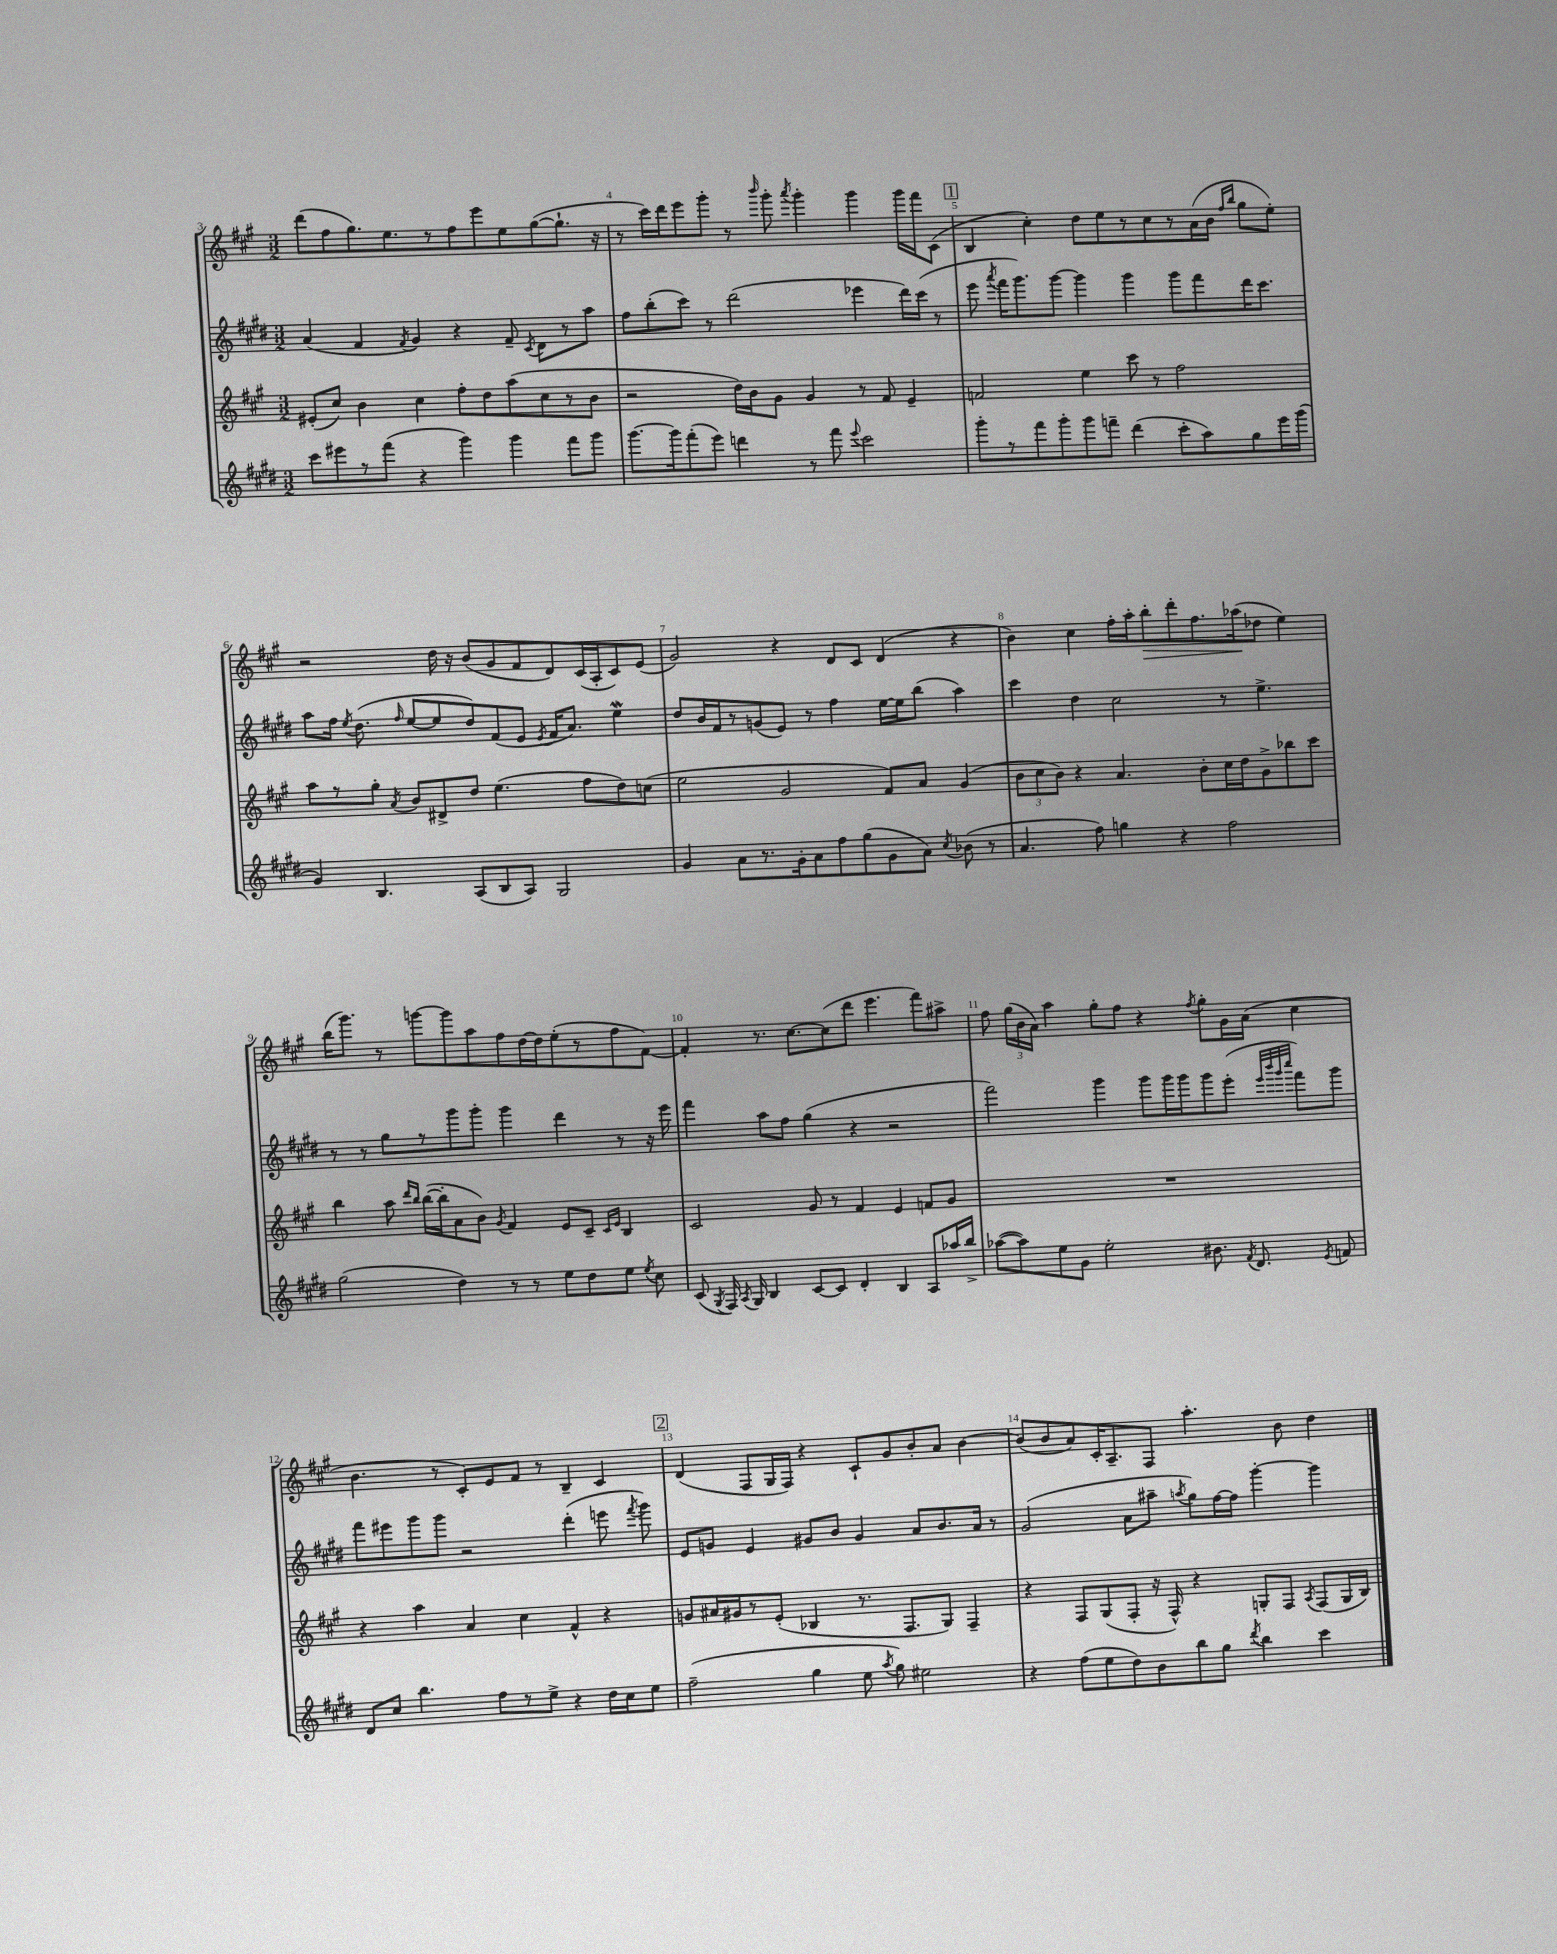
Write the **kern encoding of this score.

**kern	**kern	**kern	**kern	**dynam
*part4	*part3	*part2	*part1	*part1
*staff4	*staff3	*staff2	*staff1	*staff1
*clefG2	*clefG2	*clefG2	*clefG2	*
*k[f#c#g#d#]	*k[f#c#g#]	*k[f#c#g#d#]	*k[f#c#g#]	*
*M3/2	*M3/2	*M3/2	*M3/2	*
=3	=3	=3	=3	=3
8ccc#\L	(8e#X'/L	(4a/	(8ddd\L	.
8eee#X\	8cc#/J)	.	8ff#\	.
8r	4b\	4f#/	8.gg#\)	.
(8fff#\J	.	.	.	.
.	.	.	8.ee\	.
.	.	8qf#/	.	.
4r	4cc#\	4g#/)	.	.
.	.	.	8r	.
4ggg#\)	8ff#'\L	4r	8ff#\	.
.	8dd\	.	8eee\	.
4ggg#\	(8aa\	8f#~/	8ee\	.
.	.	8qc#/	.	.
.	8cc#\	8d#\L	([8gg#\	.
8fff#\L	8r	8r	8.gg#`\J]	.
8ggg#\J	8b\J	8aa\J	.	.
.	.	.	16r	.
=4	=4	=4	=4	=4
[8.ggg#\L	2r	8ff#\L	8r	.
.	.	(8bb'\	16ccc#\LL)	.
16ggg#\k]	.	.	16ddd\J	.
(8fff#'\	.	8ccc#\J)	8eee\	.
8eee\J)	.	8r	8ggg#'\J	.
4dddn\	16dd\LL)	(2ddd#\	8r	.
.	16b\J	.	.	.
.	.	.	16qqbbb/	.
.	8g#\J	.	8ggg#'\	.
.	.	.	8qaaa/	.
8r	4g#/	.	4ggg#'\	.
8fff#\	.	.	.	.
8qqeee/	.	.	.	.
2ccc#\	8r	4eee-X\	4ggg#\	.
.	8f#/	.	.	.
.	4e~/	16ddd#\LL)	16ggg#\LL	.
.	.	(16ccc#\JJ	16fff#\J	.
.	.	8r	(8c#\J	.
!!LO:REH:place=s1:t=1
=5	=5	=5	=5	=5
8ggg#'\L	2fn/	8eee\	4B/	.
.	.	8qaaa/	.	.
8r	.	16fff#\KL	.	.
.	.	8.ggg#\)	.	.
8fff#\	.	.	4cc#'\)	.
8ggg#'\	.	[8ggg#\J	.	.
8ggg#\	4ee\	4ggg#\]	8dd\L	.
8fffn~\J	.	.	8ee\	.
(4ddd#\	8ccc#\	4ggg#\	8r	.
.	8r	.	8cc#\	.
8ccc#'\L	2ff#\	8ggg#\L	8r	.
8aa\)	.	8fff#\	(16a\L	.
.	.	.	16b\JJ	.
.	.	.	16qqff#/LL	.
.	.	.	16qqbb/JJ	.
8gg#\	.	16ddd#\K	8gg#\L	.
.	.	8.ccc#\J	.	.
16eee\L	.	.	8ee'\J)	.
(16ggg#\JJ	.	.	.	.
!!LO:LB:g=z
=6	=6	=6	=6	=6
4g#/)	8aa\L	8aa\L	2r	.
.	8r	16ff#\Jk	.	.
.	.	8qee/	.	.
.	.	(8.dd#\	.	.
4.B/	8gg#'\J	.	.	.
.	8qa/	16qqff#/	.	.
.	8b/L	[8ee/L	.	.
.	8d#X^/	8ee/]	16dd\	.
.	.	.	16r	.
(8A/L	8dd/J	8dd#/)	(8b/L	.
8B/	(4.ee\	(8f#/	8g#/	.
8A/J)	.	8e/J	8f#/	.
.	.	8qe/	.	.
2G#/	.	16f#/KL	8d/)	.
.	.	8.a/J)	.	.
.	8ff#\L	.	(16c#/L	.
.	.	.	16A'/J	.
.	8dd\)	4eew\	8c#/)	.
.	(8ccn\J	.	(8e/J	.
=7	=7	=7	=7	=7
4g#/	2ee\	8dd#/L	2g#/)	.
.	.	16b/L	.	.
.	.	16f#/J	.	.
8a\L	.	8r	.	.
8.r	.	(8gn/	.	.
.	2g#/	8e/J)	4r	.
16g#'\k	.	.	.	.
8a\	.	8r	.	.
8ff#\	.	4ff#\	8d/L	.
(8gg#\	.	.	8c#/J	.
8g#\	8f#/L)	[16ee\LL	(4d/	.
.	.	16ee\J]	.	.
8a\J)	8a/J	(8bb\J	.	.
8qcc#/	.	.	.	.
(8b-X\	(4g#/	4aa\)	4r	.
8r	.	.	.	.
=8	=8	=8	=8	=8
4.a/	12b\L	4ccc#\	4b\)	.
.	12cc#\	.	.	.
.	12b\J)	.	.	.
.	4r	4dd#\	4cc#\	.
8ff#\)	.	.	.	.
4ggn\	4.a/	2cc#\	16ff#'\LL	.
.	.	.	16aa'\J	.
!	!	!	!	!LO:HP:b
.	.	.	8bb'\	>
4r	.	.	8ddd'\	.
.	8b'\L	.	8.ff#\	.
2ff#\	16cc#\L	8r	.	.
.	16dd\J	.	(16aa-X\k	.
.	8g#^\	4.ee^\	8dd-X\J	]
.	8bb-X\	.	4ee\)	.
.	8ccc#\J	.	.	.
!!LO:LB:g=z
=9	=9	=9	=9	=9
(2gg#\	4bb\	8r	(16bb\KL	.
.	.	.	8.ggg#\J)	.
.	.	8r	.	.
.	8aa\	8gg#\L	8r	.
.	16qqddd/LL	.	.	.
.	16qqbb/JJ	.	.	.
.	([16bb\LL	8r	[8gggn\L	.
.	16bb'\J]	.	.	.
4dd#\)	8a\	8ggg#\	8ggg\]	.
.	8b\J)	8ggg#'\J	8aa\	.
.	8qg#/	.	.	.
8r	4f#/	4ggg#\	8ff#\	.
8r	.	.	[16dd\L	.
.	.	.	16dd\J]	.
8ee\L	8e/L	4ddd#\	(8ee'\	.
8dd#\	8c#~/J	.	8r	.
.	16qqc#/LL	.	.	.
.	16qqe/JJ	.	.	.
8ee\J	4B/	8r	8ff#\	.
8qee/	.	.	.	.
8cc#\	.	16r	[8f#\J)	.
.	.	16eee\	.	.
=10	=10	=10	=10	=10
(8c#/	2c#/	4fff#\	4f#'/]	.
8qG#/	.	.	.	.
16F#/)	.	.	.	.
8qA/	.	.	.	.
16G#/	.	.	.	.
4B/	.	8aa\L	8.r	.
.	.	8ff#\J	.	.
.	.	.	[8.cc#\L	.
[8c#/L	8g#/	(4gg#\	.	.
8c#/J]	8r	.	(8cc#\]	.
4d#'/	4f#/	4r	8ddd\J	.
.	.	.	4.eee\	.
4B/	4e/	2r	.	.
8A/L	8fn/L	.	8fff#\L)	.
16aa-X/L	8g#/J	.	8aa#X^\J	.
16bb^/JJ	.	.	.	.
=11	=11	=11	=11	=11
([8aa-X\L	1.r	2fff#\)	8ff#\	.
8aa-\])	.	.	(24gg#\LL	.
.	.	.	24b\	.
.	.	.	24a\JJ)	.
8ee\	.	.	4aa\	.
8g#\J	.	.	.	.
2ee'\	.	4ggg#\	8gg#'\L	.
.	.	.	8ff#\J	.
.	.	8ggg#\L	4r	.
.	.	16ggg#\L	.	.
.	.	16ggg#\J	.	.
.	.	.	8qff#/	.
8.b#X\	.	8ggg#\	8gg#'\L	.
.	.	(8eee'\J	16g#\L	.
8qf#/	.	.	.	.
8.d#/	.	.	(16a\JJ	.
.	.	32qqeee/LLL	.	.
.	.	32qqbbb/	.	.
.	.	32qqggg#/	.	.
.	.	32qqcccc#/JJJ	.	.
.	.	8fff#\L)	4cc#\	.
8qe/	.	.	.	.
8fn/	.	8ggg#\J	.	.
!!LO:LB:g=z
=12	=12	=12	=12	=12
8d#/L	4r	8fff#\L	4.b\	.
8cc#/J	.	8eee#X\	.	.
4.bb\	4aa\	8ggg#\	.	.
.	.	8ggg#\J	8r	.
.	4a/	2r	8c#'/L)	.
8ff#\L	.	.	8e/	.
8r	4cc#\	.	8f#/J	.
8ee^\J	.	.	8r	.
4r	4f#^^/	(4ddd#'\	4B~/	.
16dd#\LL	4r	8eeen\	4c#/	.
16cc#\J	.	.	.	.
.	.	8qfff#/	.	.
8ee\J	.	8ggg#\)	.	.
!!LO:REH:place=s1:t=2
=13	=13	=13	=13	=13
(2ff#~\	8gn/L	8e/L	(4d/	.
.	16a#X/L	8gn/J	.	.
.	16g#X/J	.	.	.
.	8r	4e/	8F#/L	.
.	(8e'/J	.	16G#/L	.
.	.	.	16F#/JJ)	.
4gg#\	4B-X/	8g#X/L	4r	.
.	.	8b/J	.	.
8ee\	8.r	4g#/	8c#`/L	.
8qaa/	.	.	.	.
8gg#\)	.	.	8g#/	.
.	8.F#/L	.	.	.
2ee#X\	.	8a/L	8b'/	.
.	8G#/J)	8.b/	8a/J	.
.	4F#~/	.	[4b\	.
.	.	16a/Jk	.	.
.	.	8r	.	.
=14	=14	=14	=14	=14
4r	4r	(2g#/	(8b/L]	.
.	.	.	8b/	.
(8ff#\L	8F#/L	.	8a/)	.
8ee\	(8G#/	.	16c#'/K	.
.	.	.	8.A~/	.
8dd#\)	8F#'/J	8a\L	.	.
8b\	16r	8aa#X~\J	8F#/J	.
.	16F#^^/)	.	.	.
.	.	8qaan/	.	.
8bb\	4r	8gg#\L)	4.aa'\	.
8gg#\J	.	[16ff#\L	.	.
.	.	16ff#\JJ]	.	.
8qddd#/	.	.	.	.
4bb\	8Gn'/L	[4ggg#'\	.	.
.	8F#/J	.	8b\	.
.	8qA/	.	.	.
4ccc#\	(8F#/L	4ggg#\]	4dd\	.
.	16G/L	.	.	.
.	16B/JJ)	.	.	.
==	==	==	==	==
*-	*-	*-	*-	*-
